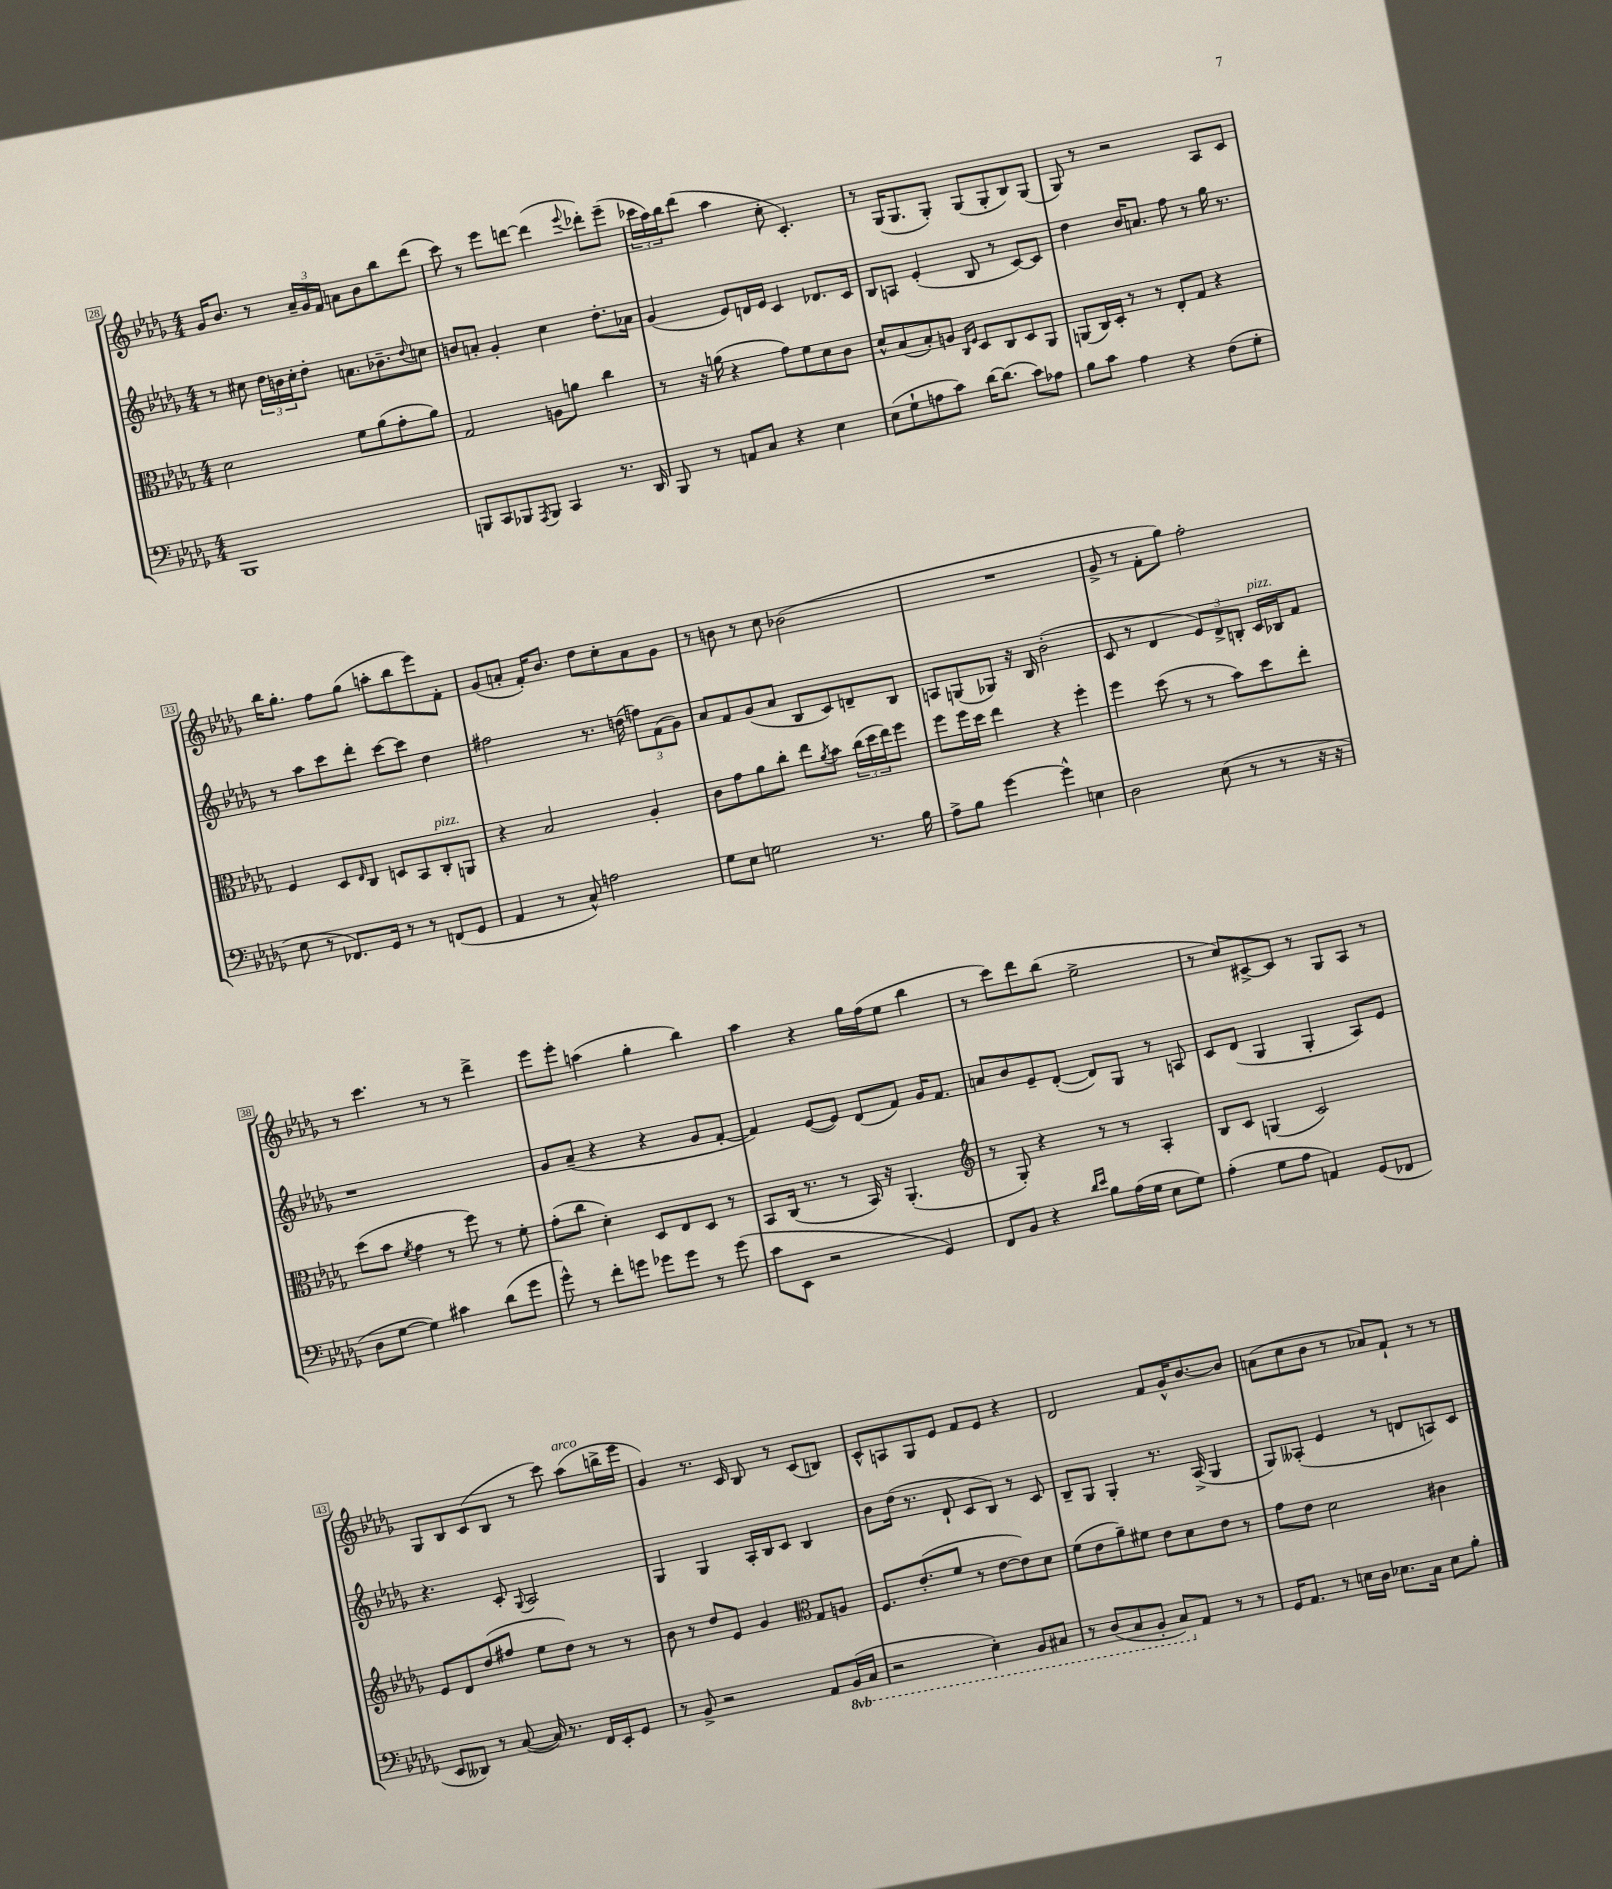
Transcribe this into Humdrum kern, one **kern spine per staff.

**kern	**kern	**kern	**kern
*staff4	*staff3	*staff2	*staff1
*clefF4	*clefC3	*clefG2	*clefG2
*k[b-e-a-d-g-]	*k[b-e-a-d-g-]	*k[b-e-a-d-g-]	*k[b-e-a-d-g-]
*M4/4	*M4/4	*M4/4	*M4/4
1BBB-	2d-	8r	16g-
.	.	.	8.b-
.	.	8cc#	.
.	.	24dd-	8r
.	.	24b	.
.	.	24cc#'	.
.	.	8dd-'	24a-~
.	.	.	24g-
.	.	.	24f
.	8f	8.a	8a
.	(8a-	.	8b-
.	.	8.b-~	.
.	8g-'	.	8bb-
.	.	8qqdd-	.
.	8a-)	8cc	(8ddd-
=	=	=	=
8BBB	2G-	8b	8ccc)
8CC	.	8a'	8r
8BBB-	.	4g-'	8eee-
8qAAA-	.	.	.
8BBB-	.	.	[8ddd
4CC	8A	4cc	(4ddd]
.	8a	.	.
.	.	.	8qqeee-
8.r	4cc	8.dd-'	8ddd-')
.	.	.	(8eee-~
16DD-	.	16a-	.
=	=	=	=
8BBB-	8r	(4g-	24ccc-
.	.	.	24aa-)
.	.	.	24bb-
8r	16r	.	(8ddd-
.	(16a	.	.
8AA	4r	8e-)	4aa-
8C	.	16d	.
.	.	16e-	.
4r	8g-)	4c	8cc'
.	8f	.	4.c')
4E-	8d-	8.d-	.
.	8c	.	.
.	.	16c	.
=	=	=	=
(8E-	8d-^^	8B-	8r
8G-`	(8B-	8A	(16G-
.	.	.	8.G-
8A	8B-')	(4e-'	.
8c)	8A	.	8G-')
.	16qqC	.	.
.	16qqF	.	.
[16d-	8D-	8B-	(8G-
(8.d-]	.	.	.
.	8C	8r	8G-'
8c)	8D-	[8c)	8B-)
8A-	8AA-	8c]	(8G-
=	=	=	=
8B-	(8AA	4dd-	8G-)
8c	16C)	.	8r
.	16D-'	.	.
4A-	8r	16b-	2r
.	.	8.a	.
.	8r	.	.
4r	8E-'	8ff	.
.	8G-	8r	.
(8F	4r	16gg-	8A-
.	.	8.r	.
8G-'	.	.	8c
=	=	=	=
8E-	4F	8r	16bb-
.	.	.	8.gg-'
8r	.	8aa-	.
8.FF-)	8D-	8ccc	8ff
.	16qqE-	.	.
.	8C	8ddd-'	(8gg-
16GG-	.	.	.
8r	8D	[8ccc	8aa'
8r	8BB-	8ccc]	8bb-
(8FF	8C'	4dd-	8eee-)
8GG-	8AA	.	8f'
=	=	=	=
4AA-	4r	2ff#	(8g-
.	.	.	8a'
8r	2B-	.	16f')
.	.	.	8.b-
8C^^)	.	.	.
2A	.	8.r	8dd-
.	.	.	8cc'
.	.	(16dd	.
.	4A-'	12ff)	8a
.	.	(12f	.
.	.	.	8g-
.	.	12g-)	.
=	=	=	=
8G-	8c	8a-	8r
8E-	8g-	8f	8b
2G	8a-	(8g-	8r
.	8cc'	8a-	8cc
.	8ee-	8B-	(2b-
.	8qa-	.	.
.	8b-	8c)	.
8.r	(24cc	8d~	.
.	24dd-	.	.
.	24ee-)	.	.
.	8ff	8B-	.
16B-	.	.	.
=	=	=	=
8A-^	8ff	8A	1r
8B-	16ff	(8G	.
.	16dd-	.	.
[4g-	4ee-	8G-)	.
.	.	16r	.
.	.	16B-	.
4g-^^]	4r	(2b-'	.
4E	4ff'	.	.
=	=	=	=
2D-	4ff	8c	8g-^
.	.	8r	8r
.	(8dd-	4d-	8f'
.	8r	.	8gg-)
(8E-	8r	12e-)	2ff'
.	.	12d-^	.
8r	8b-)	.	.
.	.	12B'	.
8r	8dd-	16c	.
.	.	16B-	.
16r	8ee-'	8f	.
16r	.	.	.
=	=	=	=
8D-	(8dd-	1r	8r
[8G-	8b-	.	4.ccc
.	8qf	.	.
4G-])	4g-	.	.
4c#	8r	.	8r
.	8ff)	.	8r
(8d-	8r	.	4ddd-^
8g-	8f'	.	.
=	=	=	=
8g-^^)	(8g-'	8g-	8eee-
8r	8cc	(8a-~	8eee-'
8f'	4d-')	4r	(4aa
8g	.	.	.
8g-	8D-	4r	4gg-'
8g-	8E-	.	.
8r	8D-	8g-	4bb-)
(8g-	8r	[8f'	.
=	=	=	=
8c	8BB-	4f])	4aa-
8EE-	(16C	.	.
.	8.r	.	.
2r	.	([8e-	4r
.	8r	8e-])	.
.	16BB-)	(8d-	16gg-
.	16r	.	(16ff
.	(4.AA-'	8f)	8ee-
4GG-)	.	16g-	4bb-
.	.	8.f	.
=	=	=	=
*	*clefG2	*	*
8FF	8r	8a	8r
8BB-	8G-')	8b-	8ccc)
4r	4r	8e-~	8ddd-
.	.	([8d-'	(8bb-
16qqd-	.	.	.
16qqe-	.	.	.
8B-	8r	8d-])	2ee-^
(16A-	8r	8G-	.
16G-	.	.	.
8E-	4A-'	8r	.
8G-)	.	8A	.
=	=	=	=
(4A-'	8B-	8c	8r
.	8c	(8d-	8cc)
8G-	(4G	4G-	[8c#^
8A-	.	.	8c#]
4AA)	2c)	4G-'	8r
.	.	.	8G-
(8GG-	.	8A-)	8A-
8FF-	.	8e-	8r
=	=	=	=
8EE-	8e-	4.r	8G-
8DD--)	8d-	.	8B-
8r	(8dd-	.	(8c
([8C	8ff#	8c'	8B-
.	.	8qqG-	.
16C])	8ee-	2A-	8r
8.r	.	.	.
.	8dd-)	.	8ccc)
16FF	8r	.	(8aa-
16EE-'	.	.	.
8GG-	8r	.	16bb^
.	.	.	16eee-
=	=	=	=
8r	8b-	4G-	4g-)
8BB-^	8r	.	.
2r	8dd-	4G-	8.r
.	8e-	.	.
.	.	.	16c
.	4g-	16A-'	8B-
.	.	16B-	.
.	.	8c	8r
*	*clefC3	*	*
8AA-	8G-	4B-	(8c
(16BBB-	8A	.	8B)
16CC	.	.	.
=	=	=	=
2r	8.F	8b-	8c^^
.	.	(16dd-	8A
.	(8.e-'	8.r	.
.	.	.	8G-
.	8f	8d-`	8e-
4EE-')	8r	8c	8f
.	[8e-	8B-)	8e-
8BBB-	8e-])	8r	4r
8CC#	8d-	8c	.
=	=	=	=
8r	(8f	8B-~	2d-
(8DD-	8e-	8G-	.
8CC	8a-~)	4G-'	.
8BBB-'	8f#	.	.
8CC)	8e-	8.r	8f
8AA-	8d-	.	16g-^^
.	.	(16A-^	[8.b-
8r	8e-	4G-	.
8r	8r	.	8b-]
=	=	=	=
16GG-	8g-	8G-)	(8a
8.AA-	.	.	.
.	8e-	(8A--'	8cc
8r	2d-	4e-	8b-
16E	.	.	8r
16D-	.	.	.
8.E-	.	8r	8a-)
.	.	8d	8f`
16C	.	.	.
8E-	4c#	8A)	8r
8B-'	.	8c	8r
==	==	==	==
*-	*-	*-	*-
